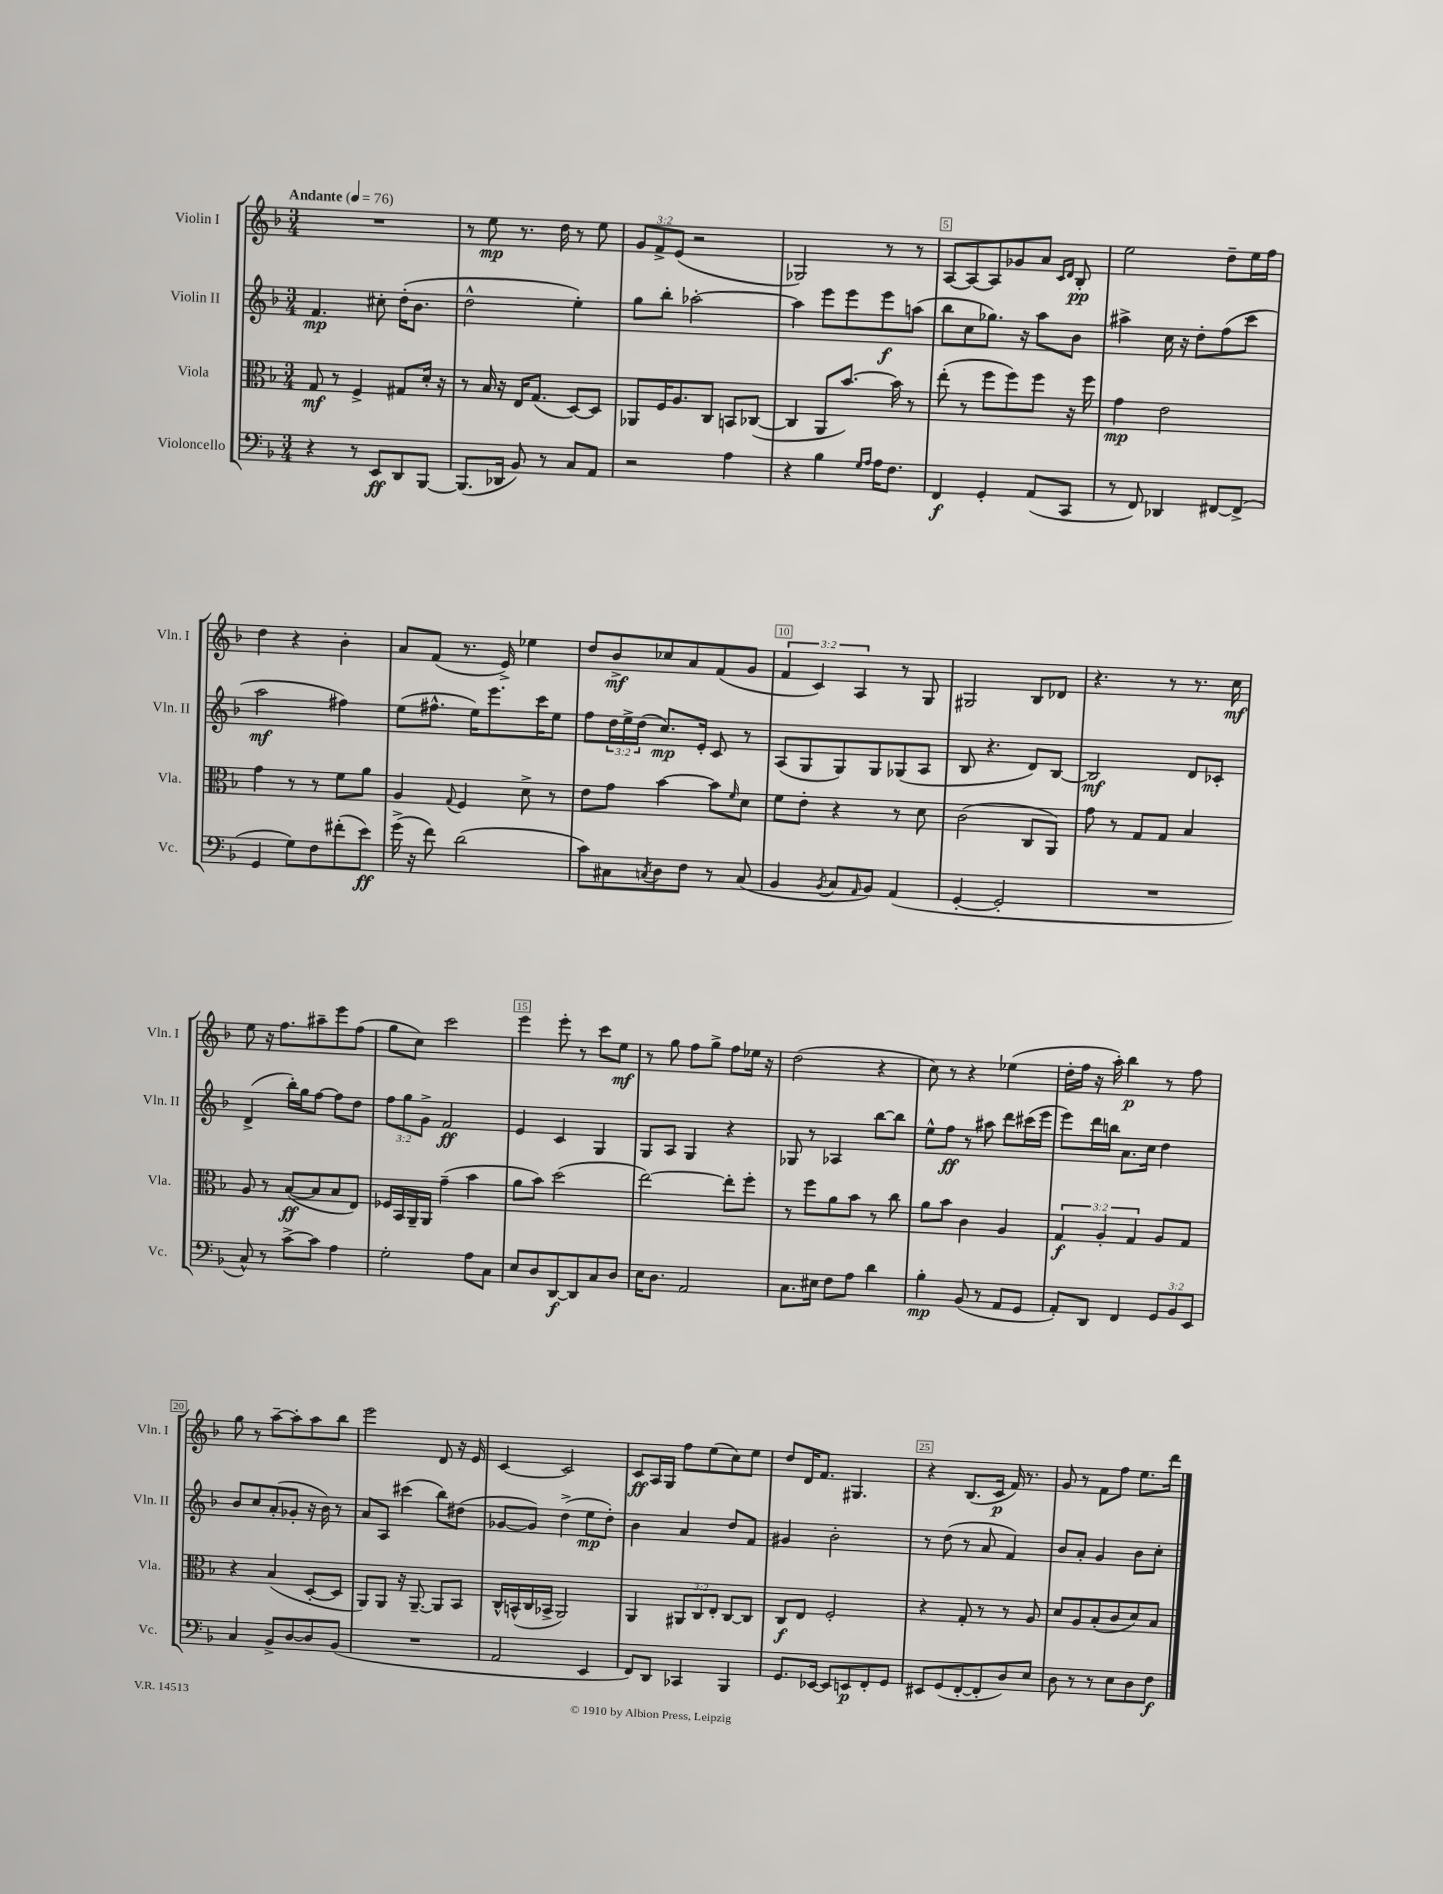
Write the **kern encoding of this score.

**kern	**kern	**kern	**kern
*staff4	*staff3	*staff2	*staff1
*clefF4	*clefC3	*clefG2	*clefG2
*k[b-]	*k[b-]	*k[b-]	*k[b-]
*M3/4	*M3/4	*M3/4	*M3/4
*MM76	*MM76	*MM76	*MM76
4r	8G	4.f	2.r
.	8r	.	.
8r	4F^	.	.
8EE	.	8cc#'	.
8DD	8G#	(16dd'	.
.	.	8.b-	.
[8BBB-	16d'	.	.
.	16r	.	.
=	=	=	=
(8.BBB-]	8r	2dd^^	8r
.	16B-	.	8ee
16DD-	16r	.	.
8BB-)	16E	.	8.r
.	(8.G	.	.
8r	.	.	.
.	.	.	16dd
8C	[8D)	4ee')	8r
8AA	8D]	.	8ee
=	=	=	=
2r	8AA-	8gg	12g
.	.	.	12f^
.	16F	8bb-'	.
.	.	.	(12e
.	8.A	.	.
.	.	[2aa-'	2r
.	8C	.	.
4A	8BB	.	.
.	([8C-	.	.
=	=	=	=
4r	4C-]	4aa-]	2G-)
4B-	8AA	8eee	.
.	[8.b-)	8eee	.
16qqG	.	.	.
16qqA	.	.	.
16A	.	8eee	8r
8.F	16b-]	.	.
.	8r	(8aa	8r
=	=	=	=
4FF	(8ee'	8bb-	[8A
.	8r	8cc	8A_
4GG'	8ff	8.gg-)	8A]
.	8ff)	.	8g-
.	.	16r	.
(8AA	8ff	8aa	8a
.	.	.	16qqc
.	.	.	16qqd
8CC	16r	8b-	8B-'
.	16ff	.	.
=	=	=	=
8r	4g	4aa#^	2ee
8FF)	.	.	.
4DD-	2e	16cc	.
.	.	16r	.
.	.	8dd'	.
[8FF#	.	(8ff	8dd~
(8FF#^]	.	8ccc	16ee
.	.	.	16ff
=	=	=	=
4GG	4g	2aa	4dd
8G)	8r	.	4r
8F	8r	.	.
(8f#'	8f	4ff#)	4b-'
8e)	8a	.	.
=	=	=	=
(16g^	4A	(8ee	8a
16r	.	.	.
8f)	.	8.ff#^^	(8f
.	8qqG	.	.
(2d	4F	.	8.r
.	.	16ee)	.
.	.	8.eee	.
.	.	.	16e^)
.	8d^	.	4ee-
.	.	16ccc	.
.	8r	8ee	.
=	=	=	=
8c)	8e	8ff	8dd
8C#	8g	24dd	8b-^
.	.	24ee^	.
.	.	(24dd	.
8qC	.	.	.
8D	[4b-	8.cc)	8cc-
8F	.	.	8a
.	.	16e'	.
8r	8b-]	8c	(8f
.	16qqf	.	.
(8C	8d	8r	8g
=	=	=	=
4BB-	8f	(8A	6f
.	8e'	8G	.
.	.	.	6c)
8qBB-	.	.	.
8C	4r	8G)	.
.	.	.	6A
16qqAA	.	.	.
8BB-)	.	8G	.
(4AA	8r	(8G-	8r
.	8d	8A	8G
=	=	=	=
[4GG'	(2c	8B-	2G#
.	.	4.r	.
2GG']	.	.	.
.	8C	8d)	8B-
.	8AA)	[8B-	8d-
=	=	=	=
2.r	8g	2B-]	4.r
.	8r	.	.
.	8G	.	.
.	8G	.	8r
.	4B-	8d	8.r
.	.	8c-'	.
.	.	.	16cc
=	=	=	=
8C^^)	8A	(4d^	8ee
8r	8r	.	16r
.	.	.	8.ff
[8c^	([8B-	16bb-')	.
.	.	16gg	.
8c]	8B-]	[8ff	8aa#~
4A	8B-	8ff]	8eee
.	8E)	8dd	(8ff
=	=	=	=
2G'	16F-	12ff	8gg
.	16BB-	.	.
.	.	12gg	.
.	16AA~	.	8cc)
.	.	12g^	.
.	16AA	.	.
.	(4g~	2f	2ccc
8A	4b-	.	.
8C	.	.	.
=	=	=	=
8E	8a	4e	4eee
8D	8b-)	.	.
[8DD	(2dd	4c	8eee'
8DD]	.	.	8r
8C	.	4G	8ccc
8D	.	.	8ee
=	=	=	=
16E	[2ee)	8G	8r
8.D	.	.	.
.	.	8A	8gg
2AA	.	4G	8ff
.	.	.	8gg^
.	8ee']	4r	8ff
.	8ff'	.	16ee-
.	.	.	16r
=	=	=	=
8.C	8r	8G-	(2dd
.	8ff	8r	.
16E#	.	.	.
8F	8a	4A-	.
8A	8b-	.	.
4d	8r	[8bb-	4r
.	8cc	8bb-]	.
=	=	=	=
4B-'	8a	8ee^^	8cc)
.	8b-	8ff	8r
(8BB-	4c	8r	4r
8r	.	8aa#	.
8AA	4A	8ddd	(4ee-
8GG	.	(16ccc#	.
.	.	16eee	.
=	=	=	=
8AA')	6G	8eee)	16dd'
.	.	.	16ff
8DD	.	16ddd	16r
.	6A'	.	.
.	.	16bb	16aa')
4FF	.	8.a	4bb-
.	6G	.	.
.	.	16cc	.
12GG	8A	4dd	8r
12BB-	.	.	.
.	8G	.	8ff
12EE	.	.	.
=	=	=	=
4C	4r	8b-	8gg
.	.	8cc	8r
8BB-^	(4B-	(8a'	[8aa~
[8D	.	8g-'	8aa']
8D]	[8D'	16r	8aa
.	.	16b-)	.
(8BB-	8D]	8r	8bb-
=	=	=	=
2.r	8AA)	8a	2eee
.	8AA	8A	.
.	16r	(4ccc#	.
.	[8.AA~	.	.
.	8AA]	8bb-)	8d
.	8BB-	(8dd#	16r
.	.	.	16e
=	=	=	=
2AA	16C^^	[8g-	[4c
.	(16BB^^	.	.
.	16C	8g-])	.
.	16BB-^	.	.
.	2AA)	(4dd^	2c]
4EE	.	8ee	.
.	.	8dd')	.
=	=	=	=
8FF)	4AA	4b-	8c
8DD	.	.	16A
.	.	.	16G
4CC-	12AA#	4a	8ff
.	12C	.	.
.	.	.	(8ee
.	12E'	.	.
4BBB-	[8C	8dd	8cc)
.	8C]	8f	8ee
=	=	=	=
8.GG	8C	4g#	8dd
.	8E	.	16d
[16EE-	.	.	8.f
8EE-]	2F'	2b-'	.
8EE	.	.	4.G#
8FF'	.	.	.
8GG	.	.	.
=	=	=	=
8EE#	4r	8r	4r
(8GG	.	(8dd	.
[8FF'	8G'	8r	(8.B-
8FF']	8r	8a	.
.	.	.	16c
8D)	8r	4f)	16f)
.	.	.	8.r
8E	8A	.	.
=	=	=	=
8D	8d	8b-	8g
8r	8A	8a'	8r
8r	(8B-'	4g	8f
8E	8c	.	8ff
8D	8d)	8b-	8.ee
8F	8B-	8cc'	.
.	.	.	16ddd
==	==	==	==
*-	*-	*-	*-
